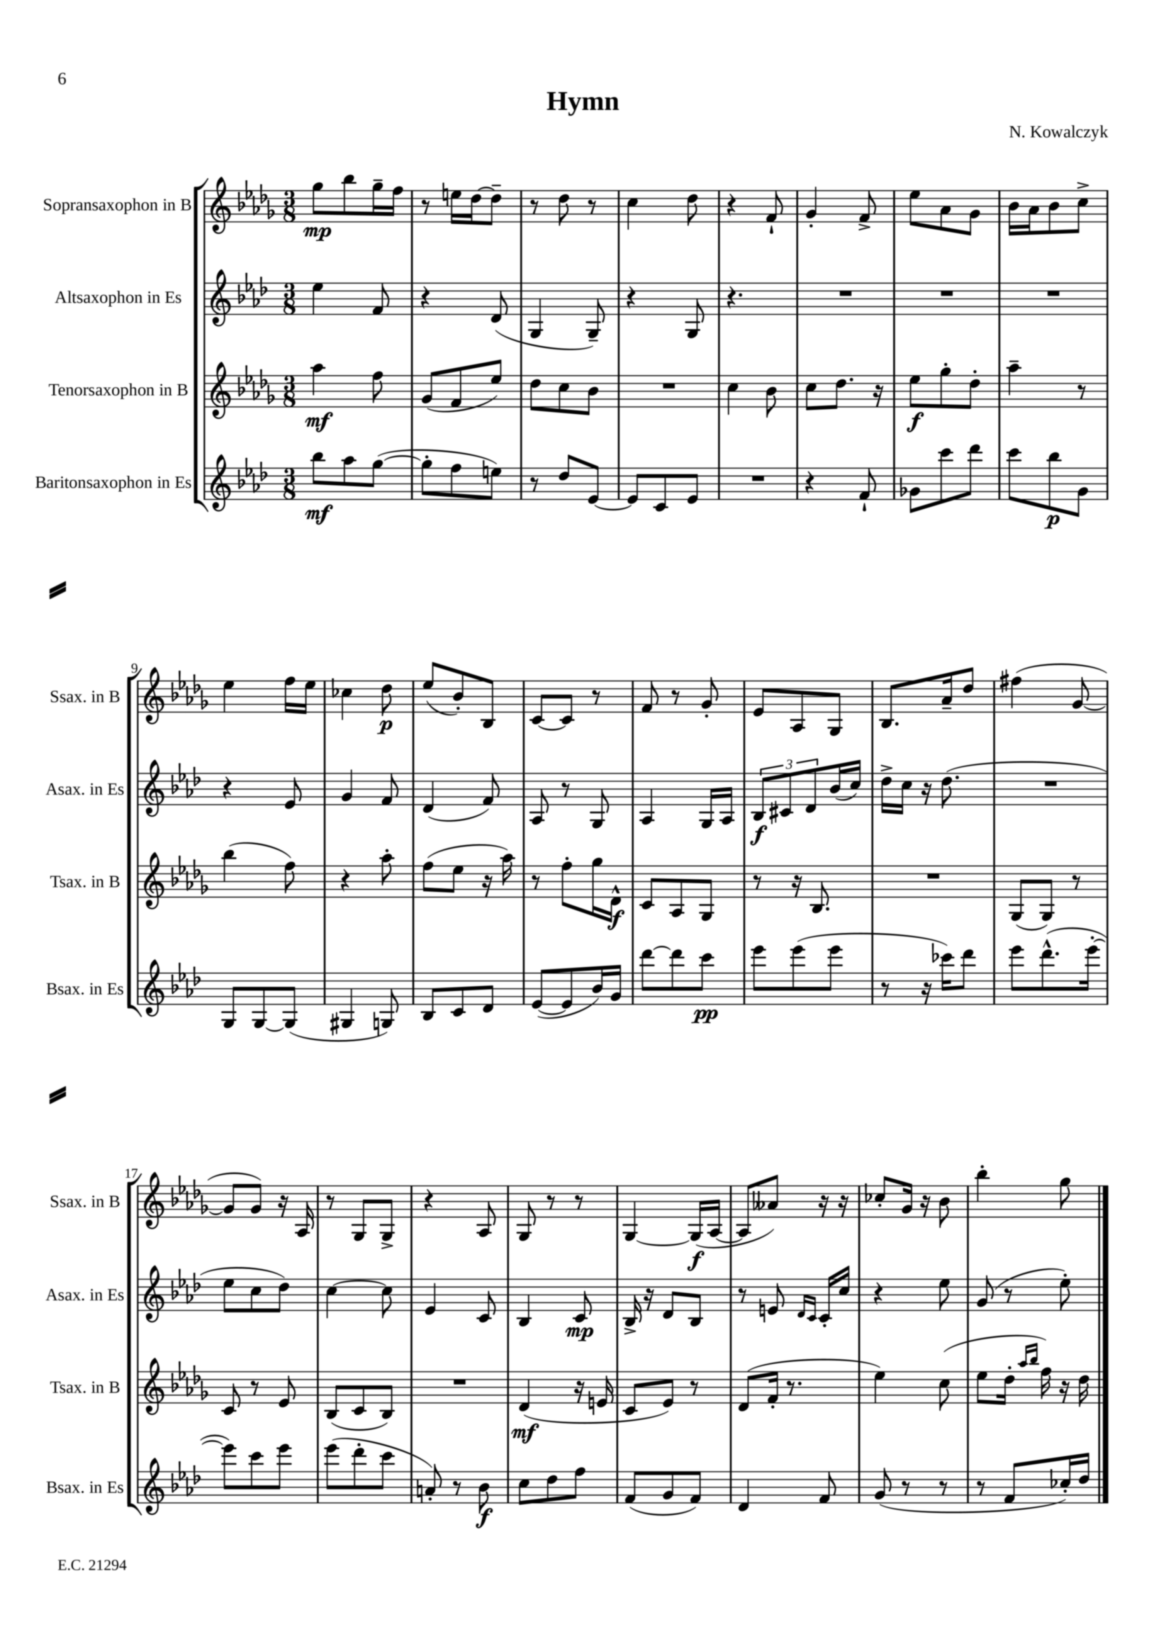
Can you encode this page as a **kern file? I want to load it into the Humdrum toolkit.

**kern	**dynam	**kern	**dynam	**kern	**dynam	**kern	**dynam
*part4	*part4	*part3	*part3	*part2	*part2	*part1	*part1
*staff4	*staff4	*staff3	*staff3	*staff2	*staff2	*staff1	*staff1
*I"Baritonsaxophon in Es	*	*I"Tenorsaxophon in B	*	*I"Altsaxophon in Es	*	*I"Sopransaxophon in B	*
*I'Bsax. in Es	*	*I'Tsax. in B	*	*I'Asax. in Es	*	*I'Ssax. in B	*
*clefG2	*	*clefG2	*	*clefG2	*	*clefG2	*
*k[b-e-a-d-]	*	*k[b-e-a-d-g-]	*	*k[b-e-a-d-]	*	*k[b-e-a-d-g-]	*
*M3/8	*	*M3/8	*	*M3/8	*	*M3/8	*
=1	=1	=1	=1	=1	=1	=1	=1
8bb-\L	mf	4aa-\	mf	4ee-\	.	8gg-\L	mp
8aa-\	.	.	.	.	.	8bb-\	.
([8gg\J	.	8ff\	.	8f/	.	16gg-~\L	.
.	.	.	.	.	.	16ff\JJ	.
=2	=2	=2	=2	=2	=2	=2	=2
8gg'\L]	.	(8g-/L	.	4r	.	8r	.
8ff\	.	8f/	.	.	.	16een\LL	.
.	.	.	.	.	.	[16dd-\J	.
8een\J)	.	8ee-/J)	.	(8d-/	.	8dd-~\J]	.
=3	=3	=3	=3	=3	=3	=3	=3
8r	.	8dd-\L	.	4G/	.	8r	.
8dd-/L	.	8cc\	.	.	.	8dd-\	.
[8e-/J	.	8b-\J	.	8G~/)	.	8r	.
=4	=4	=4	=4	=4	=4	=4	=4
8e-/L]	.	4.r	.	4r	.	4cc\	.
8c/	.	.	.	.	.	.	.
8e-/J	.	.	.	8G/	.	8dd-\	.
=5	=5	=5	=5	=5	=5	=5	=5
4.r	.	4cc\	.	4.r	.	4r	.
.	.	8b-\	.	.	.	8f`/	.
=6	=6	=6	=6	=6	=6	=6	=6
4r	.	8cc\L	.	4.r	.	4g-'/	.
.	.	8.dd-\J	.	.	.	.	.
8f`/	.	.	.	.	.	8f^/	.
.	.	16r	.	.	.	.	.
=7	=7	=7	=7	=7	=7	=7	=7
8g-X\L	.	8ee-\L	f	4.r	.	8ee-\L	.
8ccc\	.	8gg-'\	.	.	.	8a-\	.
8ddd-\J	.	8dd-'\J	.	.	.	8g-\J	.
=8	=8	=8	=8	=8	=8	=8	=8
8ccc\L	.	4aa-~\	.	4.r	.	16b-\LL	.
.	.	.	.	.	.	16a-\J	.
8bb-\	p	.	.	.	.	8b-\	.
8g\J	.	8r	.	.	.	8cc^\J	.
!!LO:LB:g=z
=9	=9	=9	=9	=9	=9	=9	=9
8G/L	.	(4bb-\	.	4r	.	4ee-\	.
[8G/	.	.	.	.	.	.	.
(8G/J]	.	8ff\)	.	8e-/	.	16ff\LL	.
.	.	.	.	.	.	16ee-\JJ	.
=10	=10	=10	=10	=10	=10	=10	=10
4G#X/	.	4r	.	4g/	.	4cc-X\	.
8Gn/)	.	8aa-'\	.	8f/	.	8dd-\	p
=11	=11	=11	=11	=11	=11	=11	=11
8B-/L	.	(8ff\L	.	(4d-/	.	(8ee-/L	.
8c/	.	8ee-\J	.	.	.	8b-'/)	.
8d-/J	.	16r	.	8f/)	.	8B-/J	.
.	.	16aa-\)	.	.	.	.	.
=12	=12	=12	=12	=12	=12	=12	=12
([8e-/L	.	8r	.	8A-/	.	[8c/L	.
8e-/]	.	8ff'\L	.	8r	.	8c/J]	.
16b-/L)	.	16gg-\L	.	8G/	.	8r	.
16g/JJ	.	16d-^^\JJ	f	.	.	.	.
=13	=13	=13	=13	=13	=13	=13	=13
[8ddd-\L	.	8c/L	.	4A-/	.	8f/	.
8ddd-\]	.	8A-/	.	.	.	8r	.
8ccc\J	pp	8G-/J	.	16G/LL	.	8g-'/	.
.	.	.	.	16A-/JJ	.	.	.
=14	=14	=14	=14	=14	=14	=14	=14
8eee-\L	.	8r	.	12B-/L	f	8e-/L	.
.	.	.	.	12c#X/	.	.	.
(8eee-\	.	16r	.	.	.	8A-/	.
.	.	.	.	12d-/	.	.	.
.	.	8.B-/	.	.	.	.	.
8eee-\J	.	.	.	(16b-/L	.	8G-/J	.
.	.	.	.	16cc/JJ)	.	.	.
=15	=15	=15	=15	=15	=15	=15	=15
8r	.	4.r	.	16dd-^\LL	.	8.B-/L	.
.	.	.	.	16cc\JJ	.	.	.
16r	.	.	.	16r	.	.	.
16ccc-X\KL)	.	.	.	(8.dd-\	.	16a-~/k	.
8ddd-\J	.	.	.	.	.	8dd-/J	.
=16	=16	=16	=16	=16	=16	=16	=16
8eee-\L	.	(8G-/L	.	4.r	.	(4ff#X\	.
(8.ddd-^^\	.	8G-/J)	.	.	.	.	.
.	.	8r	.	.	.	[8g-/	.
[16eee-'\Jk	.	.	.	.	.	.	.
!!LO:LB:g=z
=17	=17	=17	=17	=17	=17	=17	=17
8eee-\L])	.	8c/	.	8ee-\L	.	8g-/L]	.
8ccc\	.	8r	.	8cc\	.	8g-/J)	.
8eee-\J	.	8e-/	.	8dd-\J)	.	16r	.
.	.	.	.	.	.	16A-/	.
=18	=18	=18	=18	=18	=18	=18	=18
(8eee-\L	.	(8B-/L	.	[4cc\	.	8r	.
8ddd-'\	.	8c/	.	.	.	8G-/L	.
8ccc\J	.	8B-/J)	.	8cc\]	.	8G-^/J	.
=19	=19	=19	=19	=19	=19	=19	=19
8an'/)	.	4.r	.	4e-/	.	4r	.
8r	.	.	.	.	.	.	.
8b-\	f	.	.	8c/	.	8A-/	.
=20	=20	=20	=20	=20	=20	=20	=20
8cc\L	.	(4d-/	mf	4B-/	.	8G-/	.
8dd-\	.	.	.	.	.	8r	.
8ff\J	.	16r	.	8c/	mp	8r	.
.	.	16en/	.	.	.	.	.
=21	=21	=21	=21	=21	=21	=21	=21
(8f/L	.	8c/L	.	16B-^/	.	[4G-/	.
.	.	.	.	16r	.	.	.
8g/	.	8e-/J)	.	8d-/L	.	.	.
8f/J)	.	8r	.	8B-/J	.	(16G-/LL]	f
.	.	.	.	.	.	[16A-/JJ	.
=22	=22	=22	=22	=22	=22	=22	=22
4d-/	.	(8d-/L	.	8r	.	8A-/L]	.
.	.	16f'/Jk	.	8en/	.	8a--X/J)	.
.	.	8.r	.	.	.	.	.
.	.	.	.	16qqd-/LL	.	.	.
.	.	.	.	16qqc/JJ	.	.	.
8f/	.	.	.	16c'/LL	.	16r	.
.	.	.	.	16cc/JJ	.	16r	.
=23	=23	=23	=23	=23	=23	=23	=23
(8g/	.	4ee-\)	.	4r	.	8cc-X'/L	.
8r	.	.	.	.	.	16g-/Jk	.
.	.	.	.	.	.	16r	.
8r	.	(8cc\	.	8ee-\	.	8b-\	.
=24	=24	=24	=24	=24	=24	=24	=24
8r	.	8ee-\L	.	(8g/	.	4bb-'\	.
8f/L	.	16dd-'\Jk	.	8r	.	.	.
.	.	16qqaa-/LL	.	.	.	.	.
.	.	16qqbb-/JJ	.	.	.	.	.
.	.	16ff\)	.	.	.	.	.
16cc-X'/L)	.	16r	.	8ee-'\)	.	8gg-\	.
16dd-/JJ	.	16dd-\	.	.	.	.	.
==	==	==	==	==	==	==	==
*-	*-	*-	*-	*-	*-	*-	*-
